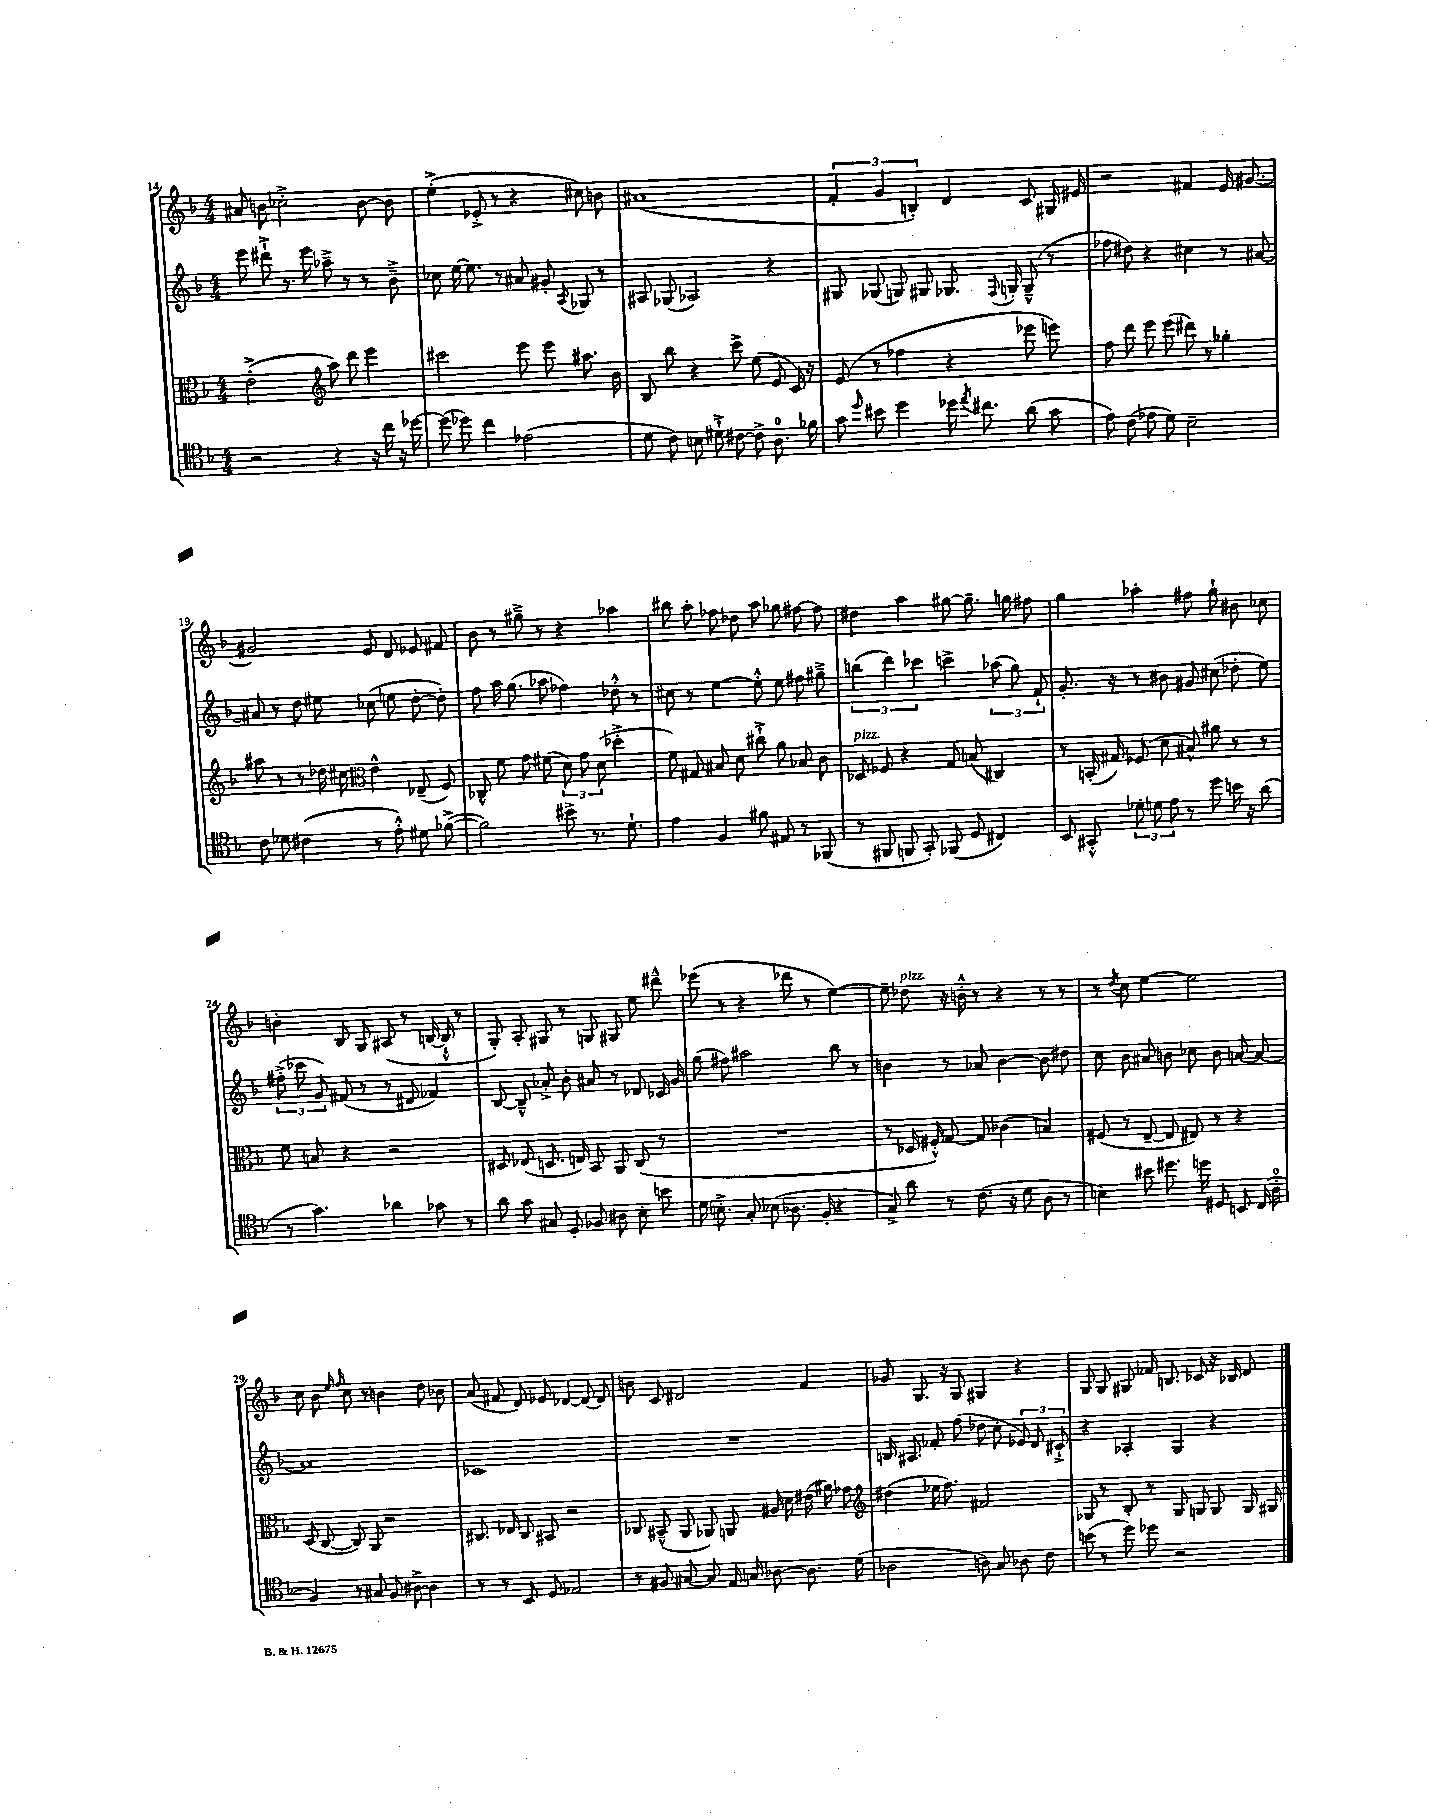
<<
\new StaffGroup <<
\new Staff = "s0" {
    \clef treble \key f \major \numericTimeSignature \time 4/4
    \autoBeamOff ais'8 b'8 ces''2-.-> b'8~ b'8 |
    e''4-.->( ees'8-.-> r8 r4 cis''8) b'8 |
    ais'1( |
    \tuplet 3/2 { f'4-. g'4 b4-.) } d'4 c'8 gis16 eis'16 |
    r2 fis'4 e'16 gis'8.~ |
    gis'2 e'8 d'8 ees'8 fis'8 |
    bes'8 r8 gis''8---> r8 r4 aes''4 |
    bis''8 a''8-. fes''8 des''8 a''8 ges''8 fis''8~ fis''8 |
    dis''4 a''4 gis''8~ gis''8.-- g''16 fis''8 |
    g''4 aes''4-. fis''8 g''8-! bis'8 ces''8 |
    b'4-. bes8 g8 ais8( r8 b16~ b16-!-^ r8 |
    g8-.) a8-. gis8 r8 g8 gis8 e''8 dis'''8---^ |
    ees'''8( r8 r4 des'''8 r8 e''4~) |
    e''8-- des''8^\markup { \italic "pizz." } r16 b'16-.-^ r8 r4 r8 r8 |
    r8 \acciaccatura { d''8 } c''8 e''4~ e''2 |
    c''8 bes'8 \grace { e''16 f''16 } c''8 r8 b'4 d''8 bes'8 |
    a'8( fis'8 d'8) ees'8 des'4~ des'8~ des'8 |
    b'8 c'8 dis'2 f'4 |
    ges'8 g8. r16 g8 gis4 r4 |
    g8 g8 gis8 fes'16 b8. ces'8 r16 bes16 d'8 \bar "|." |
}
\new Staff = "s1" {
    \clef treble \key f \major \numericTimeSignature \time 4/4
    \autoBeamOff e'''8 dis'''8-!-> r8. e'''16 aes''8---> r8 r8 bes'8---> |
    ces''8 e''16~ e''8. r8 ais'8 gis'8-. \acciaccatura { a8 } ges8 r8 |
    ais8 ges8( aes2) r4 |
    gis8 ges8( g8) gis8 ges8. \appoggiatura { f8 } g16-. g8---^( r8 |
    fes''8 dis''8) r4 cis''4 r8 ais'8~ |
    ais'8 r8 d''8 eis''8 ces''8( e''8 d''8~-. d''8-.) |
    f''8 a''16 g''8.( aes''8 fes''4) des''8-.-^ r8 |
    cis''8 r8 e''4~ e''8-.-^ e''8 fis''8 gis''8---> |
    \tuplet 3/2 { b''4( d'''4) ces'''4 } c'''4-> \tuplet 3/2 { aes''8( g''8) f'8-! } |
    g'8.-. r16 r8 bis'8 gis'8 cis''8( des''8-. e''8) |
    \tuplet 3/2 { fis''8-.->( ces'''8 g'8) } fis'8( r8 r8 dis'8 fes'4) |
    bes8~ bes8---^ aes'8-.-> bes'8-. ais'8 r8 des'8 ces'16 g'16 |
    g''8( fis''8) ais''2 bes''8 r8 |
    b'4 r8 aes'8 b'4~ b'8 dis''8 |
    c''8 bes'8 ais'8 b'8 ces''8 b'8 a'8~ a'8~ |
    a'1 |
    ces'1 |
    R1 |
    b16 ais8. fes'8-. f''8( des''8 c''8-. \tuplet 3/2 { ees'8) d'8 cis'8-!-> } |
    r4 aes4-. g4 r4 \bar "|." |
}
\new Staff = "s2" {
    \clef alto \key f \major \numericTimeSignature \time 4/4
    \autoBeamOff e'2-.->( \clef treble a''8) d'''8 e'''4 |
    cis'''2 e'''8 e'''8 ais''8. bes'16 |
    bes8 bes''8 r4 c'''8-> e''8( e'8 c'16) r16 |
    e'8( r8 fes''4 r4 ees'''8 e'''8) |
    f''8 d'''8 e'''8 e'''8( dis'''8) r8 ges''4-. |
    ais''8 r8 r8 des''16 cis''16 \clef alto e'4-^ ees8--( f8) |
    ces8-^ f'8 g'8 fis'8( \tuplet 3/2 { d'8) g'8 d'8( } des''4-.-> |
    f'8) gis8 bis8 d'8 cis''8-!-> a'8 bes8 c'8 |
    des8^\markup { \italic "pizz." } fes8 r4 g8 b8( cis4) |
    r8 b,16-.( gis16) fes8( d'8 bis8-^) ais'8 r8 r8 |
    f'8 b8 r4 r2 |
    dis8 ees8( d8. e16) bes,8 a,8 c8( r8 |
    R1 |
    r8 des16 fis16-.-^) g8~ g8 ces'4( b4) |
    fis8( r8 e8~-- e8 eis8) r8 r4 |
    d8( c8~ c8) a,8 r2 |
    cis8. ees16 cis8 bis,8 r2 |
    ces8 bis,8---^( a,8 aes,8) a,8 ais16 d'16 eis'16( ais'16) ges'8 |
    \clef treble dis''4( ees''16 f''8.) fis'2 |
    ges8 r8 bes8-. r8 ges8 g8 g8 g16 gis16 \bar "|." |
}
\new Staff = "s3" {
    \clef tenor \key f \major \numericTimeSignature \time 4/4
    \autoBeamOff r2 r4 r16 c''16 r16 des''16~ |
    des''8( des''8) c''4 ees'2( |
    d'8 c'8) b8 dis'8-!-> cis'8~ cis'8-> a8.-0 fes'16 |
    g'8 \grace { d''16 } bis'8 d''4 des''16 \acciaccatura { e''8 } cis''8. a'8( g'8 |
    e'8) c'8( ees'8 d'8) bes2-- |
    c'8 des'8 cis'4( r8 e'8-.-^) dis'8 fes'8~->( |
    fes'2) bis'8-> r8. d'8.-! |
    e'4 f4 fis'8 eis8 r8 fes,8( |
    r8 fis,8 f,8 g,8-.) fes,8( d8 cis4) |
    bes,8 gis,8-.-^ \tuplet 3/2 { des'8-. d'8 e'8 } r8 d''8 b'16 r16 a'8( |
    r8 g'4.) aes'4 ges'8 r8 |
    a'8 g'8 gis8 d8-. fes8 ais8 bes8-. b'8 |
    d'16 b8.-.-> g8-. bes8( aes8. f16-. r4 |
    g8->) a'8 r8 c'8.( r16 d'8 a8 r8 |
    b4) bis'8 dis''8. d''16 dis8 b,8 c16( a16-0-. |
    f4) r8 gis8 f8 ais8~-> ais4 |
    r8 r8 bes,8 d8 ees2 |
    r8 fis8 gis8~ gis8 e16 g16 aes8~ aes8. d'16( |
    aes2 a8) g8 aes8 c'8 |
    b'8( r8 d''8) des''8 r2 \bar "|." |
}
>>
>>
\layout { \context { \Score currentBarNumber = #14 } }
